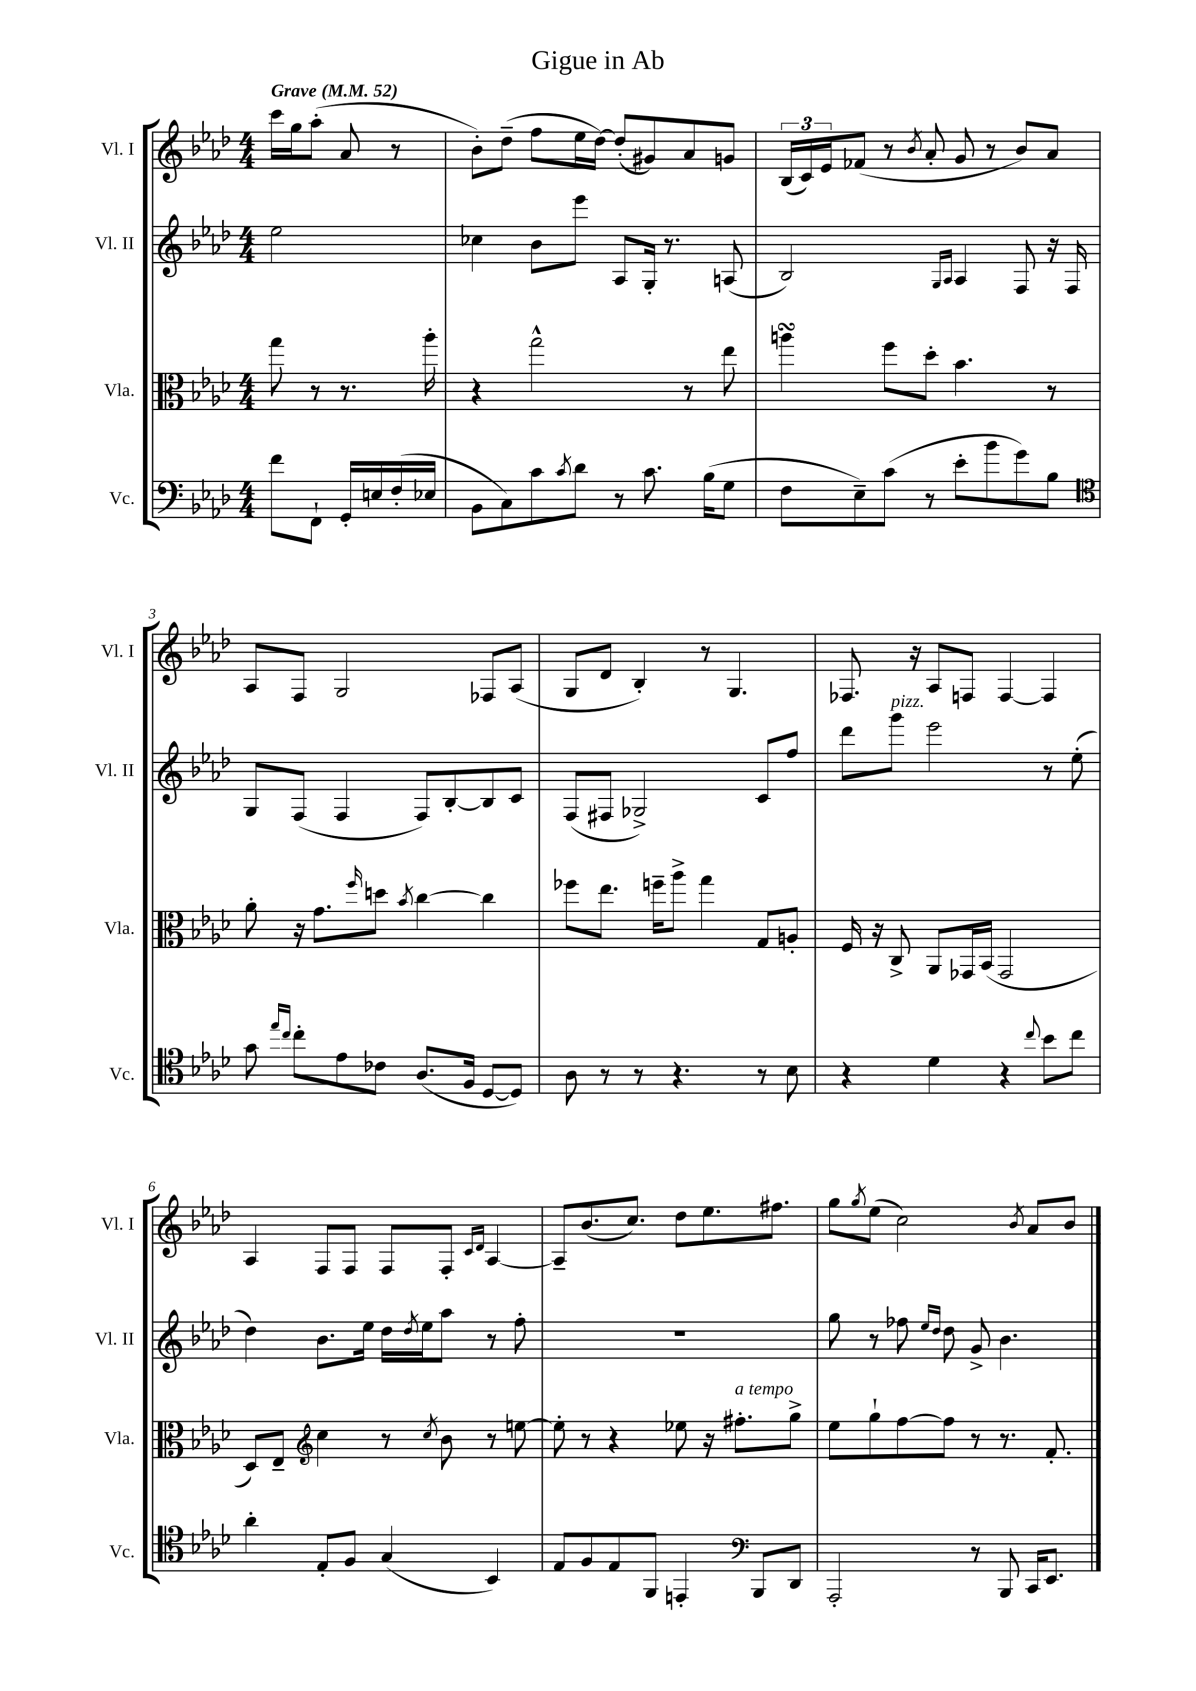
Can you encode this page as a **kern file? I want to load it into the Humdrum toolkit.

**kern	**kern	**kern	**kern
*staff4	*staff3	*staff2	*staff1
*clefF4	*clefC3	*clefG2	*clefG2
*k[b-e-a-d-]	*k[b-e-a-d-]	*k[b-e-a-d-]	*k[b-e-a-d-]
*M4/4	*M4/4	*M4/4	*M4/4
*MM52	*MM52	*MM52	*MM52
8f	8gg	2ee-	16ccc
.	.	.	16gg
8FF`	8r	.	(8aa-'
16GG'	8.r	.	8a-
16E	.	.	.
(16F'	.	.	8r
16E-	16aa-'	.	.
=	=	=	=
8BB-	4r	4cc-	8b-')
8C)	.	.	(8dd-~
8c	2gg^^	8b-	8ff
8qc	.	.	.
8d-	.	8eee-	16ee-
.	.	.	[16dd-)
8r	.	8A-	(8dd-']
8.c	.	16G'	8g#)
.	.	8.r	.
.	8r	.	8a-
(16B-	.	.	.
8G	8ee-	(8A	8g
=	=	=	=
8F	4aa	2B-)	(24B-
.	.	.	24c)
.	.	.	24e-
8E-~)	.	.	(8f-
(8c	8ff	.	8r
.	.	.	8qb-
8r	8dd-'	.	8a-'
.	.	16qqG	.
.	.	16qqA-	.
8e-'	4.b-	4A-	8g
8b-	.	.	8r
8g)	.	8F	8b-)
8B-	8r	16r	8a-
.	.	16F	.
=	=	=	=
*clefC4	*	*	*
8g	8a-'	8G	8A-
16qqee-	.	.	.
16qqcc	.	.	.
8cc'	16r	(8F	8F
.	8.g	.	.
8e-	.	4F	2G
.	16qqff	.	.
8c-	8dd	.	.
.	8qb-	.	.
(8.A-	[4cc	8F)	.
.	.	[8B-'	.
16F	.	.	.
[8D-	4cc]	8B-]	8F-
8D-])	.	8c	(8A-
=	=	=	=
8A-	8ff-	(8F	8G
8r	8.ee-	8F#	8d-
8r	.	2G-^)	4B-')
.	16ff~	.	.
4.r	8aa-^	.	.
.	4gg	.	8r
.	.	.	4.G
8r	8G	8c	.
8B-	8A'	8ff	.
=	=	=	=
4r	16F	8ddd-	8.F-
.	16r	.	.
.	8C^	8ggg	.
.	.	.	16r
4d-	8AA-	2eee-	8A-
.	16GG-	.	8F
.	(16BB-	.	.
4r	2GG-	.	[4F
8qqcc	.	.	.
8b-	.	8r	4F]
8cc	.	(8ee-'	.
=	=	=	=
4a-'	8D-)	4dd-)	4A-
.	8E-~	.	.
*	*clefG2	*	*
8E-'	4cc	8.b-	8F
8F	.	.	8F
.	.	16ee-	.
(4G	8r	16dd-	8F
.	.	8qdd-	.
.	.	16ee-	.
.	8qcc	.	.
.	8b-	8aa-	8F'
.	.	.	16qqc
.	.	.	16qqd-
4BB-)	8r	8r	[4A-
.	[8ee	8ff'	.
=	=	=	=
8E-	8ee']	1r	8A-~]
8F	8r	.	(8.b-
8E-	4r	.	.
.	.	.	8.cc)
8FF	.	.	.
4EE'	8ee-	.	8dd-
.	16r	.	8.ee-
.	8.ff#'	.	.
*clefF4	*	*	*
8BBB-	.	.	.
.	.	.	8.ff#
8DD-	8gg^	.	.
=	=	=	=
2AAA-'	8ee-	8gg	8gg
.	.	.	8qgg
.	8gg`	8r	(8ee-
.	[8ff	8ff-	2cc)
.	.	16qqee-	.
.	.	16qqdd-	.
.	8ff]	8dd-	.
8r	8r	8g^	.
8BBB-	8.r	4.b-	.
.	.	.	8qb-
16CC	.	.	8a-
8.EE-	8.f'	.	.
.	.	.	8b-
==	==	==	==
*-	*-	*-	*-
